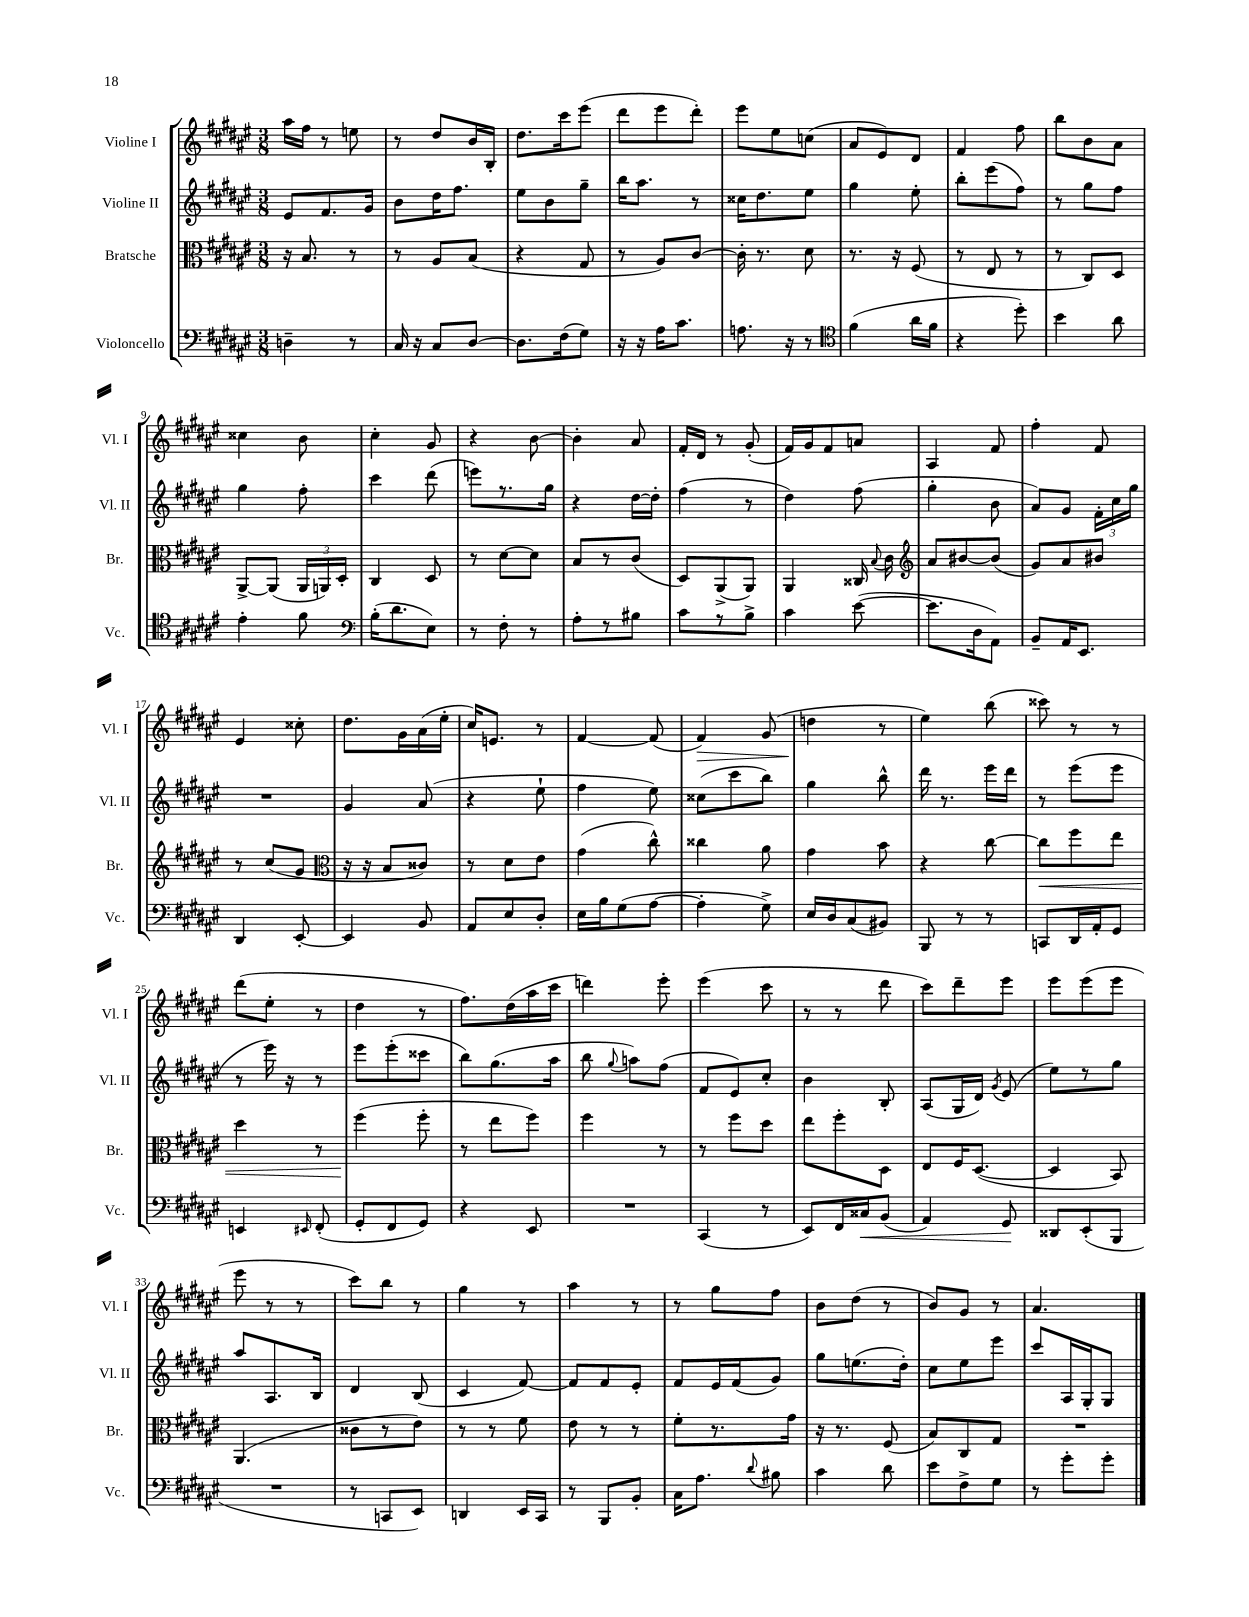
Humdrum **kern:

**kern	**kern	**kern	**kern
*staff4	*staff3	*staff2	*staff1
*clefF4	*clefC3	*clefG2	*clefG2
*k[f#c#g#d#a#e#]	*k[f#c#g#d#a#e#]	*k[f#c#g#d#a#e#]	*k[f#c#g#d#a#e#]
*M3/8	*M3/8	*M3/8	*M3/8
4D~	16r	8e#	16aa#
.	8.B	.	16ff#
.	.	8.f#	8r
8r	8r	.	8ee
.	.	16g#	.
=	=	=	=
16C#	8r	8b	8r
16r	.	.	.
8C#	8A#	16dd#	8dd#
.	.	8.ff#	.
[8D#	(8B	.	16b
.	.	.	16B'
=	=	=	=
8.D#]	4r	8ee#	8.dd#
.	.	8b	.
(16F#	.	.	16ccc#
8G#)	8G#	8gg#~	(8eee#
=	=	=	=
16r	8r	16bb	8ddd#
16r	.	8.aa#	.
16A#	8A#)	.	8eee#
8.c#	.	.	.
.	[8c#	8r	8ddd#')
=	=	=	=
8.A	16c#']	16cc##	8eee#
.	8.r	8.dd#	.
.	.	.	8ee#
16r	.	.	.
8r	8d#	8ee#	(8cc
=	=	=	=
*clefC4	*	*	*
(4f#	8.r	4gg#	8a#
.	.	.	8e#)
.	16r	.	.
16a#	(8F#	8ee#'	8d#
16f#	.	.	.
=	=	=	=
4r	8r	8bb'	4f#
.	8E#	(8eee#	.
8dd#')	8r	8ff#)	8ff#
=	=	=	=
4b	8r	8r	8bb
.	8C#)	8gg#	8b
8a#	8D#	8ff#	8a#
=	=	=	=
4e#'	[8AA#^	4gg#	4cc##
.	(8AA#]	.	.
8f#	24AA#	8ff#'	8b
.	24AA)	.	.
.	24D#'	.	.
=	=	=	=
*clefF4	*	*	*
(16B'	4C#	4ccc#	4cc#'
8.d#	.	.	.
8E#)	8D#	(8ddd#	8g#
=	=	=	=
8r	8r	8eee)	4r
8F#'	[8d#	8.r	.
8r	8d#]	.	[8b
.	.	16gg#	.
=	=	=	=
8A#'	8B	4r	4b']
8r	8r	.	.
8B#	(8c#	[16dd#	8a#
.	.	16dd#']	.
=	=	=	=
8c#	8D#)	(4ff#	16f#'
.	.	.	16d#
8r	(8AA#^	.	8r
8B^	8AA#)	8r	(8g#'
=	=	=	=
4c#	4AA#	4dd#)	16f#)
.	.	.	16g#
.	.	.	8f#
([8e#	16C##	(8ff#	8a
.	8qqB	.	.
.	16c#	.	.
=	=	=	=
*	*clefG2	*	*
8.e#]	8a#	4gg#'	4A#
.	[8b#	.	.
16D#	.	.	.
8AA#)	(8b#]	8b	8f#
=	=	=	=
8BB~	8g#)	8a#)	4ff#'
16AA#	8a#	8g#	.
8.EE#	.	.	.
.	8b#	24f#'	8f#
.	.	24cc#	.
.	.	24gg#	.
=	=	=	=
4DD#	8r	4.r	4e#
.	(8cc#	.	.
[8EE#'	8g#	.	8cc##'
=	=	=	=
*	*clefC3	*	*
4EE#]	16r	4g#	8.dd#
.	16r	.	.
.	8B	.	.
.	.	.	16g#
8BB	8c##)	(8a#	(16a#
.	.	.	16ee#'
=	=	=	=
8AA#	8r	4r	16cc#)
.	.	.	8.e
8E#	8d#	.	.
8D#'	8e#	8ee#`	8r
=	=	=	=
16E#	(4g#	4ff#	[4f#
16B	.	.	.
(8G#	.	.	.
[8A#	8cc#^^)	8ee#)	(8f#]
=	=	=	=
4A#']	4cc##	(8cc##	4f#)
.	.	8ccc#	.
8G#^)	8a#	8bb)	(8g#
=	=	=	=
16E#	4g#	4gg#	4dd
16D#	.	.	.
(8C#	.	.	.
8BB#)	8b	8bb^^	8r
=	=	=	=
8BBB	4r	16ddd#	4ee#)
.	.	8.r	.
8r	.	.	.
8r	[8cc#	16eee#	(8bb
.	.	16ddd#	.
=	=	=	=
8CC	8cc#]	8r	8ccc##)
16DD#	8ff#	(8eee#	8r
16AA#'	.	.	.
8GG#	8ee#	8eee#	8r
=	=	=	=
4EE	4dd#	8r	(8ddd#
.	.	16eee#)	8ee#'
.	.	16r	.
16qqEE#	.	.	.
(8FF#'	8r	8r	8r
=	=	=	=
8GG#'	(4ff#	8eee#	4dd#
8FF#	.	(8eee#'	.
8GG#)	8ff#'	8ccc##	8r
=	=	=	=
4r	8r	8bb)	8.ff#)
.	8ee#	(8.gg#	.
.	.	.	(16dd#
8EE#	8ff#)	.	16aa#
.	.	16aa#	16ccc#
=	=	=	=
4.r	4ff#	8bb	4ddd)
.	.	8qqgg#	.
.	.	8aa)	.
.	8r	(8ff#	8eee#'
=	=	=	=
(4CC#	8r	8f#	(4eee#
.	8ff#	8e#)	.
8r	8dd#	8cc#'	8ccc#
=	=	=	=
8EE#)	8ee#	4b	8r
16FF#	8ff#'	.	8r
16C##	.	.	.
(8BB	8D#	8B'	8ddd#
=	=	=	=
4AA#)	8E#	(8A#	8ccc#)
.	16F#	16G#	8ddd#~
.	([8.D#	16d#)	.
.	.	8qg#	.
8GG#	.	(8e#	8eee#
=	=	=	=
8DD##	4D#]	8ee#)	8eee#
(8EE#'	.	8r	(8eee#
8BBB	8BB)	8gg#	8eee#
=	=	=	=
4.r	(4.AA#	8aa#	8eee#
.	.	8.A#	8r
.	.	.	8r
.	.	16B	.
=	=	=	=
8r	8c##	4d#	8ccc#)
8CC	8r	.	8bb
8EE#)	8e#)	(8B	8r
=	=	=	=
4DD	8r	4c#	4gg#
.	8r	.	.
16EE#	8f#	[8f#)	8r
16CC#	.	.	.
=	=	=	=
8r	8e#	8f#]	4aa#
8BBB	8r	8f#	.
8BB'	8r	8e#'	8r
=	=	=	=
16C#	8f#'	8f#	8r
8.A#	.	.	.
.	8.r	16e#	8gg#
.	.	(16f#	.
8qqd#	.	.	.
8B#	.	8g#)	8ff#
.	16g#	.	.
=	=	=	=
4c#	16r	8gg#	8b
.	8.r	.	.
.	.	(8.ee	(8dd#
8d#	(8F#	.	8r
.	.	16dd#')	.
=	=	=	=
8e#	8B)	8cc#	8b)
8F#^	8C#	8ee#	8g#
8G#	8G#	8eee#	8r
=	=	=	=
8r	4.r	8ccc#	4.a#
8g#'	.	16A#	.
.	.	16G#'	.
8g#'	.	8G#	.
==	==	==	==
*-	*-	*-	*-
